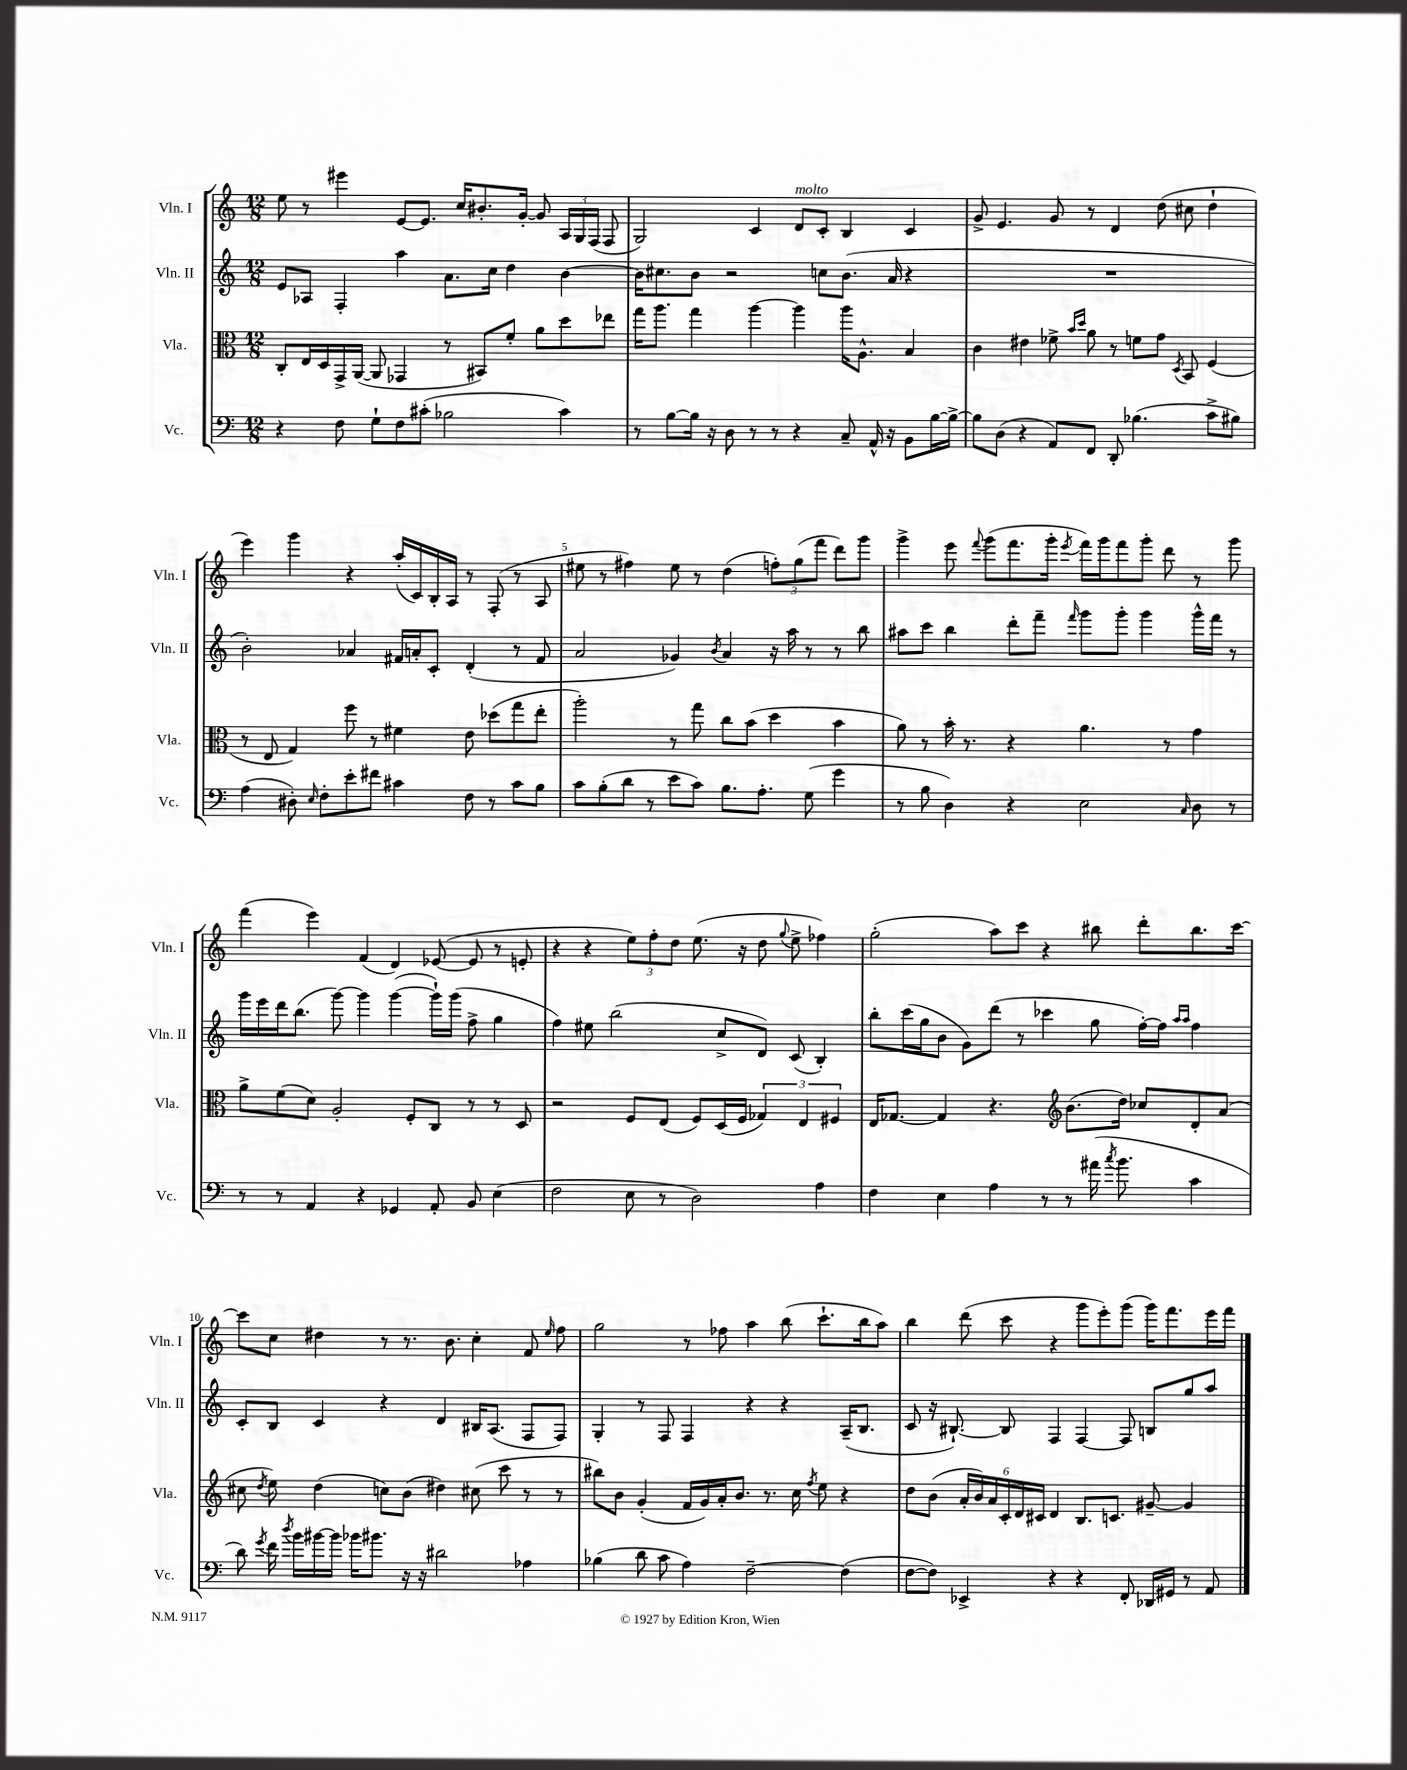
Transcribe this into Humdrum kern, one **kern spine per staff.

**kern	**kern	**kern	**kern
*staff4	*staff3	*staff2	*staff1
*clefF4	*clefC3	*clefG2	*clefG2
*k[]	*k[]	*k[]	*k[]
*M12/8	*M12/8	*M12/8	*M12/8
4r	8C'/L	8e/L	8ee\
.	16E/L	8A-/J	8r
.	16D/	.	.
8F\	16GG^/	4F'/	4eee#\
.	([16AA/JJ	.	.
8G`\L	8AA/]	.	.
8F\	4GG-/	4aa\	[8e/L
(8c#'\J	.	.	8.e/]J
2B-\	8r	8.a\L	.
.	.	.	16cc/LK
.	8BB#/L)	.	8.b#'/
.	.	16cc\Jk	.
.	8f'/J	4dd\	.
.	.	.	[16g'/Jk
.	8a\L	.	8g/]
4c#\)	8dd\	[4b\	24A/LL
.	.	.	24G/
.	.	.	(24F/JJ
.	8ee-\J	.	8F/
=	=	=	=
8r	16gg\LK	16b\]LK	2G/)
.	8.aa\J	8.cc#\	.
[8B\L	.	.	.
16B\]Jk	4gg\	8b\J	.
16r	.	.	.
8D\	.	2r	.
8r	[4aa\	.	4c/
8r	.	.	.
4r	4aa\]	.	8d/L
.	.	8cc\L	8c'/J
8C~/	16aa\LK	(8.b\J	4B/
.	8.A^^\J	.	.
16AA^^/	.	.	.
16r	.	16a/	.
8BB\L	4B/	4r	4c/
[16B\L	.	.	.
16B^\_JJ	.	.	.
=	=	=	=
8B\]L	4c\	1.r	8g^/
(8D\J	.	.	4.e/
4r	4e#\	.	.
8AA/L)	8f-^\	.	8g/
.	16qqb/LL	.	.
.	16qqdd/JJ	.	.
8FF/J	8a\	.	8r
8DD'/	8r	.	4d/
(4.B-\	8f\L	.	.
.	8g\J	.	(8dd\
.	8qD/	.	.
.	8BB/	.	8cc#\
8c^\L	(4F/	.	4dd`\
8B#\J)	.	.	.
=	=	=	=
(4A\	8r	2b'\)	4eee\)
.	8E/	.	.
8D#'\)	4G/)	.	4ggg\
16qqE/	.	.	.
8F'\L	.	.	.
8e'\	8ff\	4a-/	4r
8f#\J	8r	.	.
4c#\	4f#\	16f#/LL	(16aa'/LL
.	.	16a'/J	16c/)
.	.	8c'/J	16B'/
.	.	.	16A/JJ
8F\	8e\	(4d'/	8r
8r	(8dd-\L	.	(8F'/
8c#\L	8gg\	8r	8r
8B\J	8ee'\J	8f#/	8A/
=	=	=	=
8c\L	2aa'\)	2a/	8ee#\
(8B'\	.	.	8r
8d\J	.	.	4ff#\)
8r	.	.	.
8e\L	8r	4g-/)	8ee#\
8c\J)	8gg\	.	8r
.	.	8qb/	.
8.B\L	8cc\L	4a/	(4dd\
.	(8b\J	.	.
8.A'\J	.	.	.
.	4dd\	16r	12ff'\L)
.	.	16aa\	.
.	.	.	(12gg\
(8G\	.	8r	.
.	.	.	12fff\J
4g\	4b\	8r	8ddd\L)
.	.	8bb\	8ggg\J
=	=	=	=
8r	8a\)	8aa#\L	4ggg^\
8B\	8r	8ccc\J	.
4D\)	16b'\	4bb\	8eee\
.	8.r	.	.
.	.	.	8qqfff/
.	.	.	(8ggg\L
4r	4r	8ddd'\L	8.fff\
.	.	8fff~\J	.
.	.	.	16ggg'\Jk
.	.	16qqfff/	8qeee/
2E\	4.a\	8ggg\L	16fff\LL)
.	.	.	16ggg\J
.	.	8ggg'\J	8fff\
.	.	4ggg\	8ggg'\J
.	8r	.	8ddd\
16qqC/	.	.	.
8D\	4g\	16ggg^^\LL	8r
.	.	16fff\JJ	.
8r	.	8r	8ggg\
=	=	=	=
8r	8a^\L	16ggg\LL	(4fff\
.	.	16eee\	.
8r	(8f\	16ddd\J	.
.	.	(8.bb\J	.
4AA/	8d\J)	.	4eee\)
.	2A'/	[8ggg\)	.
4r	.	4ggg\]	(4f/
4GG-/	.	([4ggg\	4d/)
.	8F'/L	.	.
8AA'/	8C/J	16ggg`\]LL)	([8e-/
.	.	(16ggg\JJ	.
8BB/	8r	8ff^\	8e-/]
(4E\	8r	4gg\	8r
.	8D/	.	8e'/
=	=	=	=
2F\	2r	4ff\)	4r
.	.	8ee#\	4r
.	.	(2bb\	.
8E\	8F/L	.	12ee\L)
.	.	.	12ff'\
8r	(8E/J	.	.
.	.	.	12dd\J
2D\)	8F/L)	.	(8.ee\
.	(16D/L	8cc^/L	.
.	16F/JJ	.	16r
.	6G-/)	8d/J)	8dd\
.	.	.	8qqgg/
.	.	(8c/	8ee^\
.	6E/	.	.
4A\	.	4B'/)	4ff-\)
.	6F#/	.	.
=	=	=	=
4F\	16E/LK	8bb'\L	(2gg'\
.	[8.G-/J	.	.
.	.	(16ccc\L	.
.	.	16gg\J	.
4E\	4G-/]	8b\J	.
.	.	8g\L)	.
4A\	4.r	(8ddd\J	8aa\L)
.	.	8r	8ccc\J
8r	.	4ccc-\	4r
*	*clefG2	*	*
8r	(8.b\L	.	.
(16a#\	.	8gg\	8bb#\
8qcc/	.	.	.
8.b\	16dd\Jk)	.	.
.	8cc-/L	[16ff'\LL)	8ddd'\L
.	.	16ff\]JJ	.
.	.	16qqaa/LL	.
.	.	16qqaa/JJ	.
4c\	8d'/	4ff\	8.bb#\
.	(8a/J	.	.
.	.	.	[16ccc\Jk
=	=	=	=
8d\)	8cc#\	8c'/L	8ccc\]L
8qg/	8qdd/	.	.
16f\	8ee\)	8B/J	8cc\J
8qdd/	.	.	.
16b\LL	.	.	.
[16b#\	(4dd\	4c/	4dd#\
16b#\]JJ	.	.	.
16b-\LK	.	.	.
8.b#\J	.	.	.
.	8cc\L)	4r	8r
16r	(8b\J	.	8.r
16r	.	.	.
2d#\	4dd#\)	4d/	.
.	.	.	8.b\
.	(8cc#\	16B#/LK	4cc'\
.	.	(8.A/J	.
.	8ccc\	.	.
4A-\	8r	8F/L	8f/
.	.	.	16qqee/
.	8r	8F/J)	8ff\
=	=	=	=
(4B-\	8bb#\L)	4G'/	2gg\
.	8b\J	.	.
8d\	(4g'/	8r	.
8c\	.	8F/	.
4A\)	16f/LL	4F/	8r
.	16g/)	.	.
.	16a'/J	.	8ff-\
.	8.b/J	.	.
[2F~\	.	4r	4aa\
.	8.r	.	.
.	.	4r	(8bb\
.	16cc\	.	.
.	8qff/	.	.
.	8ee\	.	8.ccc`\L
(4F\]	4r	(16A~/LK	.
.	.	8.B/J	16bb\k
.	.	.	8aa\J)
=	=	=	=
[8F\L	8dd\L	8c/	4bb\
8F\]J)	(8b\J	16r	.
.	.	[8.B#`/)	.
4EE-^/	24a'/LL	.	(8ddd\
.	24b/)	.	.
.	24a/	.	.
.	24c'/	8B#/]	8ccc\
.	24d/	.	.
.	24c#/JJ	.	.
4r	4d/	4F/	4r
4r	8.B/L	[4F/	8ggg\L
.	.	.	8eee'\)
.	8.c/J	.	.
8FF'/	.	8F/]	(8ggg\J
16DD-/LL	[8g#~/	8B/L	16ggg\LK)
16GG#/JJ	.	.	8.fff\
8r	4g#/]	8gg/	.
8AA/	.	8aa/J	16eee\L
.	.	.	16fff\JJ
==	==	==	==
*-	*-	*-	*-
